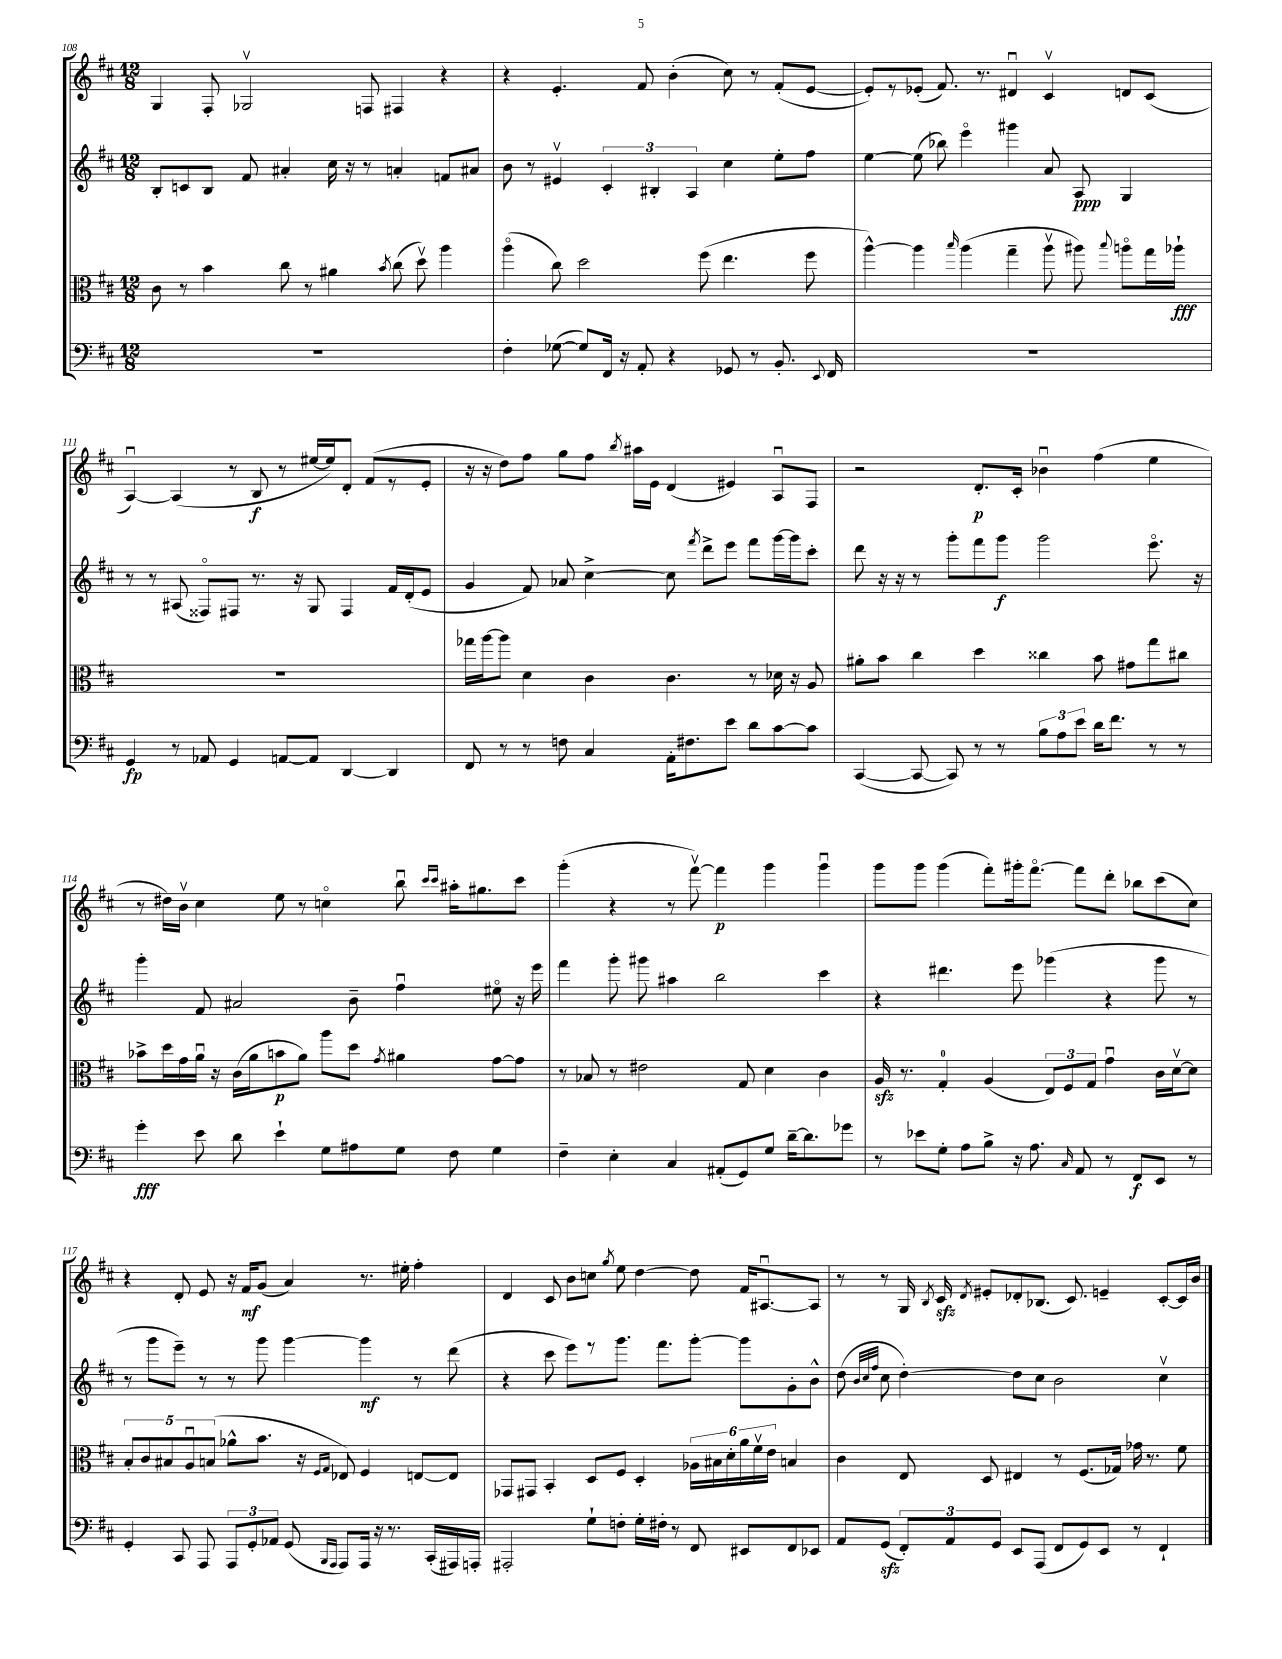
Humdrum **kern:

**kern	**dynam	**kern	**dynam	**kern	**dynam	**kern	**dynam
*part4	*part4	*part3	*part3	*part2	*part2	*part1	*part1
*staff4	*staff4	*staff3	*staff3	*staff2	*staff2	*staff1	*staff1
*clefF4	*	*clefC3	*	*clefG2	*	*clefG2	*
*k[f#c#]	*	*k[f#c#]	*	*k[f#c#]	*	*k[f#c#]	*
*M12/8	*	*M12/8	*	*M12/8	*	*M12/8	*
=108	=108	=108	=108	=108	=108	=108	=108
1.r	.	8c#\	.	8B'/L	.	4G/	.
.	.	8r	.	8cn/	.	.	.
.	.	4b\	.	8B/J	.	8F#'/	.
.	.	.	.	8f#/	.	2G-Xv/	.
.	.	8cc#\	.	4a#X'/	.	.	.
.	.	8r	.	.	.	.	.
.	.	4a#X\	.	16cc#\	.	.	.
.	.	.	.	16r	.	.	.
.	.	.	.	8r	.	8Fn/	.
.	.	8qb/	.	.	.	.	.
.	.	(8cc#\	.	4an'/	.	4F#X/	.
.	.	8ddv\)	.	.	.	.	.
.	.	4aa\	.	8fn/L	.	4r	.
.	.	.	.	8a#X/J	.	.	.
=109	=109	=109	=109	=109	=109	=109	=109
4F#'\	.	(4aa\	.	8b\	.	4r	.
.	.	.	.	8r	.	.	.
([8G-X\	.	8cc#\)	.	4e#Xv/	.	4.e'/	.
8G-/L])	.	2dd\	.	.	.	.	.
16FF#/Jk	.	.	.	6c#'/	.	.	.
16r	.	.	.	.	.	.	.
8AA'/	.	.	.	.	.	8f#/	.
.	.	.	.	6B#X'/	.	.	.
4r	.	.	.	.	.	(4b'\	.
.	.	.	.	6A/	.	.	.
.	.	(8ff#\	.	.	.	.	.
8GG-X/	.	4.ee\	.	4cc#\	.	8cc#\)	.
8r	.	.	.	.	.	8r	.
8.BB'/	.	.	.	8ee'\L	.	(8f#'/L	.
.	.	8ff#\	.	8ff#\J	.	[8e/J	.
8qqEE/	.	.	.	.	.	.	.
16FF#/	.	.	.	.	.	.	.
=110	=110	=110	=110	=110	=110	=110	=110
1.r	.	[4aa^^\)	.	[4ee\	.	8e'/L])	.
.	.	.	.	.	.	8r	.
.	.	4aa\]	.	(8ee\]	.	(8e-X'/J	.
.	.	.	.	8bb-X\)	.	8.f#/)	.
.	.	16qqbb/	.	.	.	.	.
.	.	(4aa\	.	4eee\	.	.	.
.	.	.	.	.	.	8.r	.
.	.	4gg~\	.	4ggg#X\	.	4d#Xu/	.
.	.	8aav\	.	8a/	.	4c#v/	.
.	.	8aa#X\)	.	8A/	ppp	.	.
.	.	8qqbb/	.	.	.	.	.
.	.	8aan\L	.	4G/	.	8dn/L	.
.	.	16gg\L	.	.	.	(8c#/J	.
.	.	16aa-X`\JJ	fff	.	.	.	.
!!LO:LB:g=z
=111	=111	=111	=111	=111	=111	=111	=111
4GG/	fp	1.r	.	8r	.	[4Au/)	.
.	.	.	.	8r	.	.	.
8r	.	.	.	(8A#X/	.	(4A/]	.
8AA-X/	.	.	.	8F##X/L)	.	.	.
4GG/	.	.	.	8F#X/J	.	8r	.
.	.	.	.	8.r	.	8B/	f
[8AAn/L	.	.	.	.	.	8r	.
.	.	.	.	16r	.	.	.
8AA/J]	.	.	.	8G/	.	[16ee#X/LL	.
.	.	.	.	.	.	16ee#/J])	.
[4DD/	.	.	.	4F#/	.	8d'/J	.
.	.	.	.	.	.	(8f#/L	.
4DD/]	.	.	.	16f#/LL	.	8r	.
.	.	.	.	(16d'/J	.	.	.
.	.	.	.	8e/J	.	8e'/J	.
=112	=112	=112	=112	=112	=112	=112	=112
8FF#/	.	16gg-X\LL	.	4g/	.	16r	.
.	.	[16aa\J	.	.	.	16r	.
8r	.	8aa\J]	.	.	.	8dd\L)	.
8r	.	4d\	.	8f#/)	.	8ff#\J	.
8Fn\	.	.	.	8a-X/	.	8gg\L	.
4C#/	.	4c#\	.	[4cc#^\	.	8ff#\J	.
.	.	.	.	.	.	8qbb/	.
.	.	.	.	.	.	16aa#X\LL	.
.	.	.	.	.	.	16e\JJ	.
16AA'\KL	.	4.c#\	.	8cc#\]	.	(4d/	.
8.F#X\	.	.	.	.	.	.	.
.	.	.	.	8qfff#/	.	.	.
.	.	.	.	8ddd^\L	.	.	.
8e\J	.	.	.	8eee\J	.	4e#X/)	.
8d\L	.	8r	.	8fff#\L	.	.	.
[8c#\	.	16d-X\	.	[16ggg\L	.	8Au/L	.
.	.	16r	.	16ggg\J]	.	.	.
8c#\J]	.	8A/	.	8ccc#'\J	.	8F#/J	.
=113	=113	=113	=113	=113	=113	=113	=113
([4CC#/	.	8a#X'\L	.	8ddd\	.	2r	.
.	.	8b\J	.	16r	.	.	.
.	.	.	.	16r	.	.	.
8CC#/_	.	4cc#\	.	8r	.	.	.
8CC#/])	.	.	.	8ggg'\L	.	.	.
8r	.	4dd\	.	8fff#\	.	8.d'/L	p
8r	.	.	.	8ggg\J	f	.	.
.	.	.	.	.	.	16c#'/Jk	.
12B\L	.	4cc##X\	.	2ggg\	.	4b-Xu\	.
12A\	.	.	.	.	.	.	.
12e\J	.	.	.	.	.	.	.
16d\KL	.	8b\	.	.	.	(4ff#\	.
8.f#\J	.	.	.	.	.	.	.
.	.	8g#X\L	.	.	.	.	.
8r	.	8gg\	.	8.eee\	.	4ee\	.
8r	.	8cc#X\J	.	.	.	.	.
.	.	.	.	16r	.	.	.
!!LO:LB:g=z
=114	=114	=114	=114	=114	=114	=114	=114
4g'\	fff	8b-X^\L	.	4ggg'\	.	8r	.
.	.	16dd\L	.	.	.	16dd#X\LL)	.
.	.	16g\	.	.	.	16bv\JJ	.
8e\	.	16au\JJ	.	8f#/	.	4cc#\	.
.	.	16r	.	.	.	.	.
8d\	.	(16c#\LL	.	2a#X/	.	.	.
.	.	16a\J	.	.	.	.	.
4e`\	.	8bn\	p	.	.	8ee\	.
.	.	8a\J)	.	.	.	8r	.
8G\L	.	8aa\L	.	.	.	4ccn\	.
8A#X\	.	8dd\J	.	8b~\	.	.	.
.	.	8qg/	.	.	.	.	.
8G\J	.	4a#X\	.	4ff#u\	.	8bbu\	.
.	.	.	.	.	.	16qqccc#/LL	.
.	.	.	.	.	.	16qqccc#/JJ	.
8F#\	.	.	.	.	.	16aa#X'\KL	.
.	.	.	.	.	.	8.gg#X\	.
4G\	.	[8g\L	.	8ee#X\	.	.	.
.	.	8g\J]	.	16r	.	8ccc#\J	.
.	.	.	.	16eee\	.	.	.
=115	=115	=115	=115	=115	=115	=115	=115
4F#~\	.	8r	.	4fff#\	.	(4ggg'\	.
.	.	8B-X/	.	.	.	.	.
4E'\	.	8r	.	8ggg'\	.	4r	.
.	.	2e#X\	.	8ggg#X\	.	.	.
4C#/	.	.	.	4aa#X\	.	8r	.
.	.	.	.	.	.	[8fff#v\)	.
(8AA#X'/L	.	.	.	2bb\	.	4fff#\]	p
8GG/)	.	8G/	.	.	.	.	.
8G/J	.	4d\	.	.	.	4ggg\	.
[16d~\KL	.	.	.	.	.	.	.
8.d\]	.	.	.	.	.	.	.
.	.	4c#\	.	4ccc#\	.	4gggu\	.
8g-X\J	.	.	.	.	.	.	.
=116	=116	=116	=116	=116	=116	=116	=116
8r	.	16Azz/	.	4r	.	8ggg\L	.
.	.	8.r	.	.	.	.	.
8e-X\L	.	.	.	.	.	8ggg\J	.
8G'\J	.	4G'/	.	4.ddd#X\	.	(4ggg\	.
8A\L	.	.	.	.	.	.	.
8B^\J	.	(4A/	.	.	.	8fff#'\L)	.
16r	.	.	.	8eee\	.	16ggg#X'\k	.
8.A\	.	.	.	.	.	[8.fff#\J	.
.	.	12E/L)	.	(4ggg-X\	.	.	.
.	.	12F#/	.	.	.	.	.
16qqC#/	.	.	.	.	.	.	.
8AA/	.	.	.	.	.	8fff#\L]	.
.	.	12G/J	.	.	.	.	.
8r	.	4gu\	.	4r	.	8ddd'\J	.
8FF#/L	f	.	.	.	.	8bb-X\L	.
8EE/J	.	16c#\LL	.	8ggg-\	.	(8ccc#\	.
.	.	[16dv\J	.	.	.	.	.
8r	.	8d\J]	.	8r	.	8cc#\J)	.
!!LO:LB:g=z
=117	=117	=117	=117	=117	=117	=117	=117
4GG'/	.	10B'/L	.	8r	.	4r	.
.	.	10c#/	.	.	.	.	.
.	.	.	.	8ggg\L	.	.	.
.	.	10B#X/	.	.	.	.	.
8CC#/	.	.	.	8eee~\J)	.	8d'/	.
.	.	10Au/	.	.	.	.	.
8AAA/	.	.	.	8r	.	8e/	.
.	.	(10Bn/J	.	.	.	.	.
12AAA/L	.	8a-X^^\L	.	8r	.	16r	.
.	.	.	.	.	.	16f#/KL	mf
12GG'/	.	.	.	.	.	.	.
.	.	8.b\J	.	8ggg\	.	(8g/J	.
12AA-X/J	.	.	.	.	.	.	.
(8GG/	.	.	.	[4ggg\	.	4a/)	.
.	.	16r	.	.	.	.	.
16qqBBB/LL	.	16qqF#/LL	.	.	.	.	.
16qqAAA/JJ	.	16qqG/JJ	.	.	.	.	.
8AAA/L)	.	8E-X/)	.	.	.	.	.
16AAA/Jk	.	4F#/	.	4ggg\]	mf	8.r	.
16r	.	.	.	.	.	.	.
8.r	.	.	.	.	.	.	.
.	.	.	.	.	.	16ee#X'\	.
.	.	[8En/L	.	8r	.	4ff#'\	.
(16CC#'/LL	.	.	.	.	.	.	.
16AAA#X/)	.	8E/J]	.	(8ddd\	.	.	.
16AAAn'/JJ	.	.	.	.	.	.	.
=118	=118	=118	=118	=118	=118	=118	=118
2AAA#X'/	.	8GG-X/L	.	4r	.	4d/	.
.	.	8GG#X/J	.	.	.	.	.
.	.	4BB'/	.	8ccc#\	.	8c#/	.
.	.	.	.	8eee\L)	.	8b\L	.
8G`\L	.	8D/L	.	8r	.	8ccn\J	.
.	.	.	.	.	.	8qgg/	.
8Fn'\J	.	8F#/J	.	8.ggg\J	.	8ee\	.
16G'\LL	.	4D'/	.	.	.	[4dd\	.
16F#X'\JJ	.	.	.	8.fff#\L	.	.	.
8r	.	.	.	.	.	.	.
8FF#/	.	24A-X\LL	.	[8ggg'\J	.	8dd\]	.
.	.	24B#X\	.	.	.	.	.
.	.	24d'\	.	.	.	.	.
8EE#X/L	.	24a\	.	8ggg\L]	.	16f#/KL	.
.	.	24f#v\	.	.	.	.	.
.	.	.	.	.	.	[8.A#Xu/	.
.	.	24e\JJ	.	.	.	.	.
8FF#/	.	4Bn/	.	8g'\	.	.	.
8EE-X/J	.	.	.	8b^^\J	.	8A#/J]	.
=119	=119	=119	=119	=119	=119	=119	=119
8AA/L	.	4c#\	.	(8dd\	.	8r	.
.	.	.	.	32qqb/LLL	.	.	.
.	.	.	.	32qqcc#/	.	.	.
.	.	.	.	32qqff#/JJJ	.	.	.
(8GGzz/J	.	.	.	8cc#\	.	8r	.
12FF#'/L)	.	8E/	.	[4dd'\)	.	16G/	.
.	.	.	.	.	.	8qB/	.
.	.	.	.	.	.	16c#zz/	.
12AA/	.	.	.	.	.	.	.
.	.	.	.	.	.	8qd/	.
.	.	8D/	.	.	.	8e#X'/L	.
12GG/J	.	.	.	.	.	.	.
8EE/L	.	4E#X/	.	8dd\L]	.	8d-X'/	.
(8AAA/J	.	.	.	8cc#\J	.	(8.B-X/J	.
8FF#/L	.	8r	.	2b\	.	.	.
.	.	.	.	.	.	8.c#/)	.
8GG/)	.	(8.F#/L	.	.	.	.	.
8EE/J	.	.	.	.	.	4en~/	.
.	.	16G-X/Jk)	.	.	.	.	.
8r	.	16g-X\	.	.	.	.	.
.	.	8.r	.	.	.	.	.
4FF#`/	.	.	.	4cc#v\	.	[8c#'/L	.
.	.	8f#\	.	.	.	16c#/L]	.
.	.	.	.	.	.	16b/JJ	.
==	==	==	==	==	==	==	==
*-	*-	*-	*-	*-	*-	*-	*-
